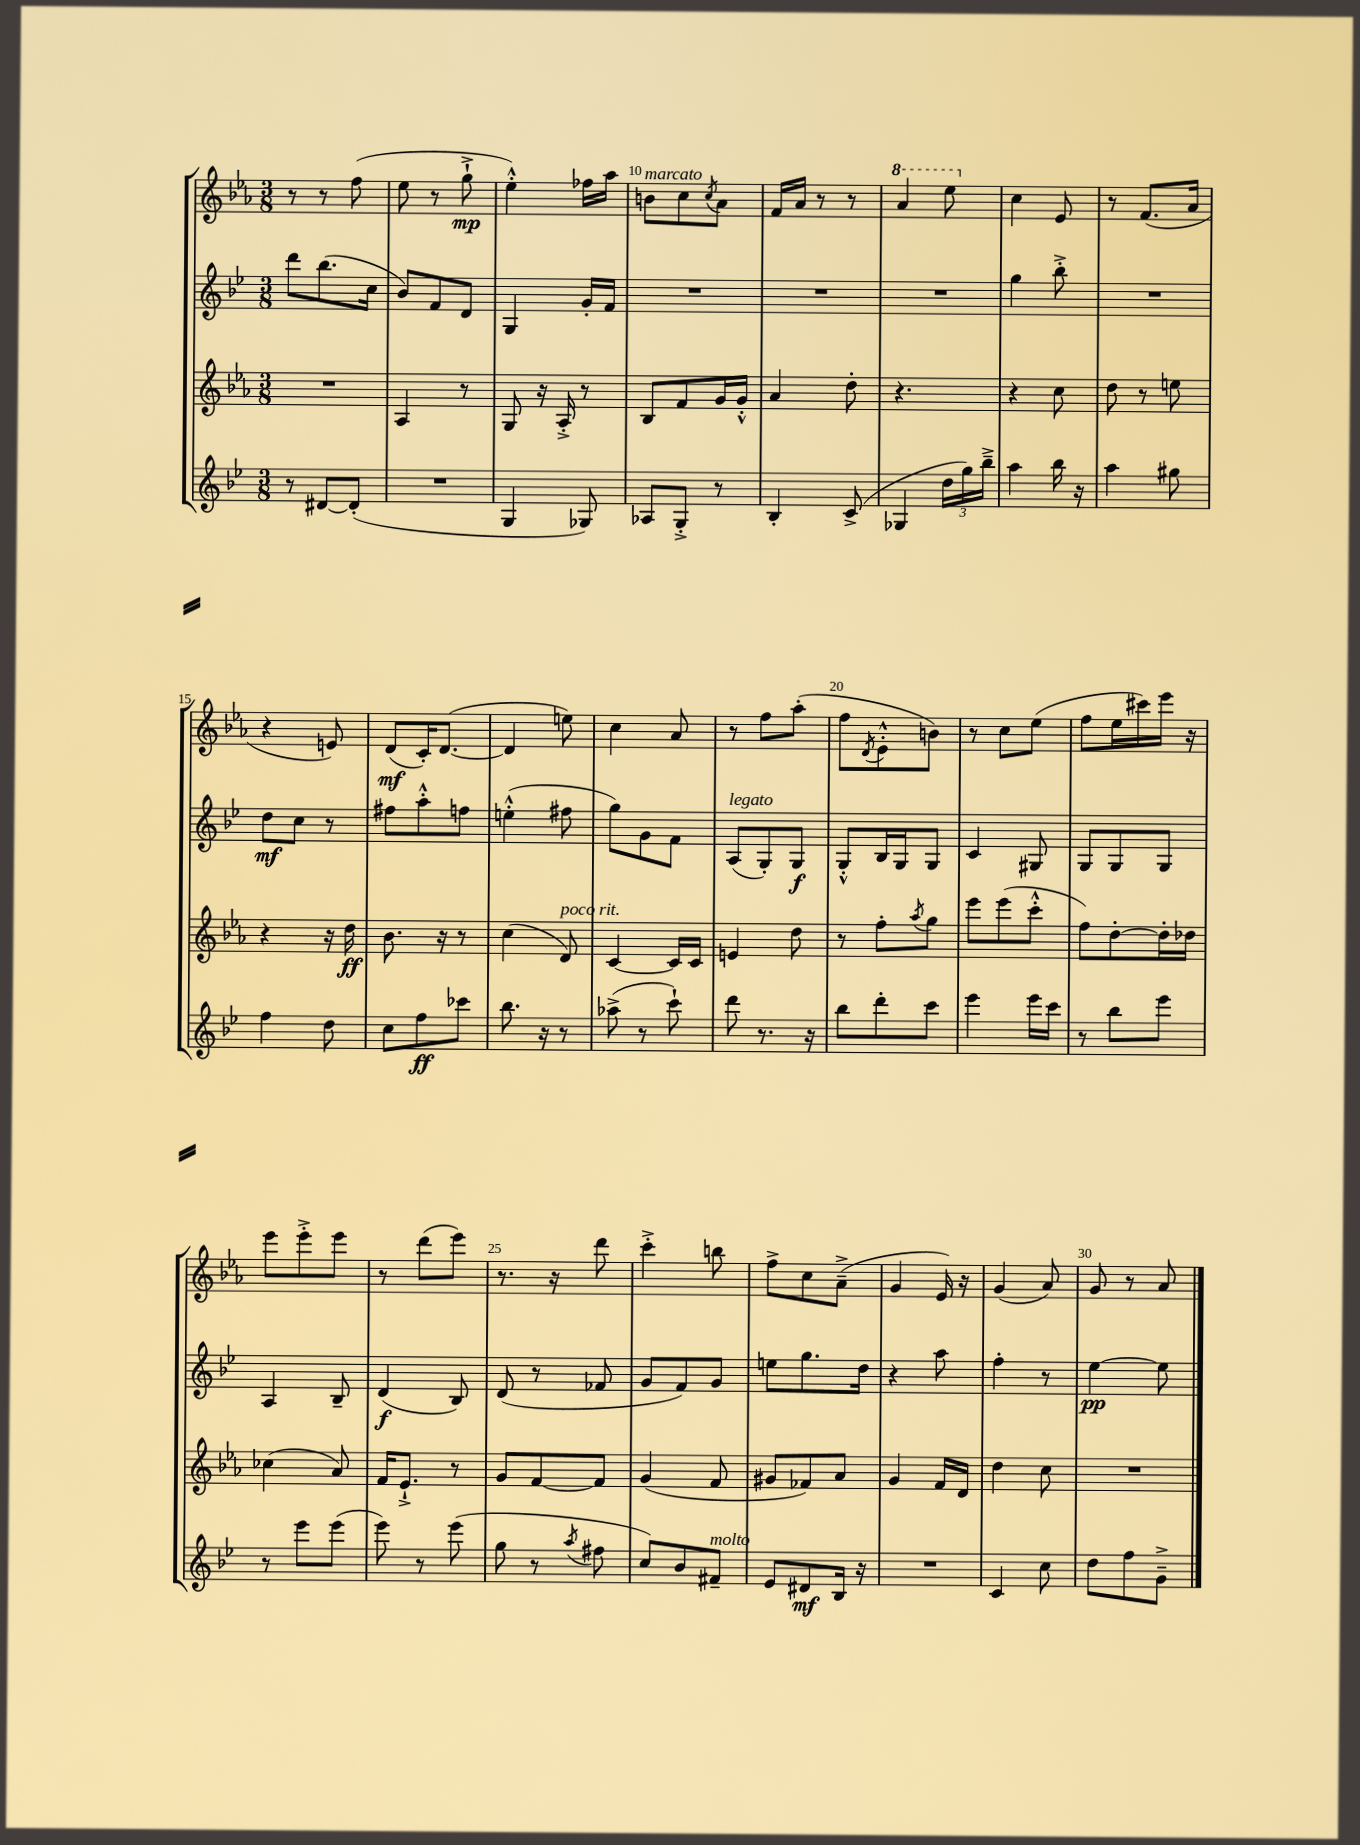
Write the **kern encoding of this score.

**kern	**kern	**kern	**kern
*staff4	*staff3	*staff2	*staff1
*clefG2	*clefG2	*clefG2	*clefG2
*k[b-e-]	*k[b-e-a-]	*k[b-e-]	*k[b-e-a-]
*M3/8	*M3/8	*M3/8	*M3/8
8r	4.r	8ddd\L	8r
[8d#/L	.	(8.bb-\	8r
(8d#'/]J	.	.	(8ff\
.	.	16cc\Jk	.
=	=	=	=
4.r	4A-/	8b-/L)	8ee-\
.	.	8f/	8r
.	8r	8d/J	8gg`^\
=	=	=	=
4G/	8G/	4G/	4ee-'^^\)
.	16r	.	.
.	16A-'^/	.	.
8G-/)	8r	16g'/LL	16ff-\LL
.	.	16f/JJ	16aa-\JJ
=	=	=	=
8A-/L	8B-/L	4.r	8b\L
8G'^/J	8f/	.	8cc\
.	.	.	8qcc/
8r	16g/L	.	8a-\J
.	16g'^^/JJ	.	.
=	=	=	=
4B-'/	4a-/	4.r	16f/LL
.	.	.	16a-/JJ
.	.	.	8r
(8c^/	8dd'\	.	8r
=	=	=	=
4G-/	4.r	4.r	4aa-/
24dd\LL	.	.	8eee-\
24gg\)	.	.	.
24bb-~^\JJ	.	.	.
=	=	=	=
4aa\	4r	4gg\	4cc\
16bb-\	8cc\	8bb-'^\	8e-/
16r	.	.	.
=	=	=	=
4aa\	8dd\	4.r	8r
.	8r	.	(8.f/L
8gg#\	8ee\	.	.
.	.	.	16a-/Jk
=	=	=	=
4ff\	4r	8dd\L	4r
.	.	8cc\J	.
8dd\	16r	8r	8e/)
.	16dd\	.	.
=	=	=	=
8cc\L	8.b-\	8ff#\L	(8d/L
8ff\	.	8aa'^^\	16c'/K)
.	16r	.	([8.d/J
8ccc-\J	8r	8ff\J	.
=	=	=	=
8.bb-\	(4cc\	(4ee'^^\	4d/]
16r	.	.	.
8r	8d/)	8ff#\	8ee\)
=	=	=	=
(8aa-^\	[4c/	8gg\L)	4cc\
8r	.	8g\	.
8ccc`\)	16c/]LL	8f\J	8a-/
.	16c/JJ	.	.
=	=	=	=
8ddd\	4e/	(8A/L	8r
8.r	.	8G'/)	8ff\L
.	8dd\	8G/J	(8aa-'\J
16r	.	.	.
=	=	=	=
8bb-\L	8r	8G'^^/L	8ff\L
.	.	.	8qd/
8ddd'\	8ff'\L	16B-/L	8e-'^^\
.	.	16G/J	.
.	8qaa-/	.	.
8ccc\J	8gg\J	8G/J	8b\J)
=	=	=	=
4eee-\	8eee-\L	4c/	8r
.	(8eee-\	.	8cc\L
16eee-\LL	8ccc'^^\J	8G#/	(8ee-\J
16ccc\JJ	.	.	.
=	=	=	=
8r	8ff\L)	8G/L	8ff\L
8bb-\L	[8dd'\	8G/	16ee-\L
.	.	.	16ccc#\)
8eee-\J	16dd'\]L	8G/J	16eee-\JJ
.	16dd-\JJ	.	16r
=	=	=	=
8r	(4cc-\	4A/	8eee-\L
8eee-\L	.	.	8eee-'^\
(8eee-\J	8a-/)	8B-~/	8eee-\J
=	=	=	=
8eee-\)	16f/LK	(4d/	8r
.	8.e-`^/J	.	.
8r	.	.	(8ddd\L
(8eee-\	8r	8B-/)	8eee-\J)
=	=	=	=
8gg\	8g/L	(8d/	8.r
8r	[8f/	8r	.
.	.	.	16r
8qaa/	.	.	.
8ff#\	8f/]J	8f-/	8ddd\
=	=	=	=
8cc/L)	(4g/	8g/L	4ccc'^\
8b-/	.	8f/)	.
8f#~/J	8f/	8g/J	8bb\
=	=	=	=
8e-/L	8g#/L	8ee\L	8ff^\L
8d#/	8f-/)	8.gg\	8cc\
16B-/Jk	8a-/J	.	(8a-~^\J
16r	.	16dd\Jk	.
=	=	=	=
4.r	4g/	4r	4g/
.	16f/LL	8aa\	16e-/)
.	16d/JJ	.	16r
=	=	=	=
4c/	4dd\	4ff'\	(4g/
8cc\	8cc\	8r	8a-/)
=	=	=	=
8dd\L	4.r	[4ee-\	8g/
8ff\	.	.	8r
8g~^\J	.	8ee-\]	8a-/
==	==	==	==
*-	*-	*-	*-
